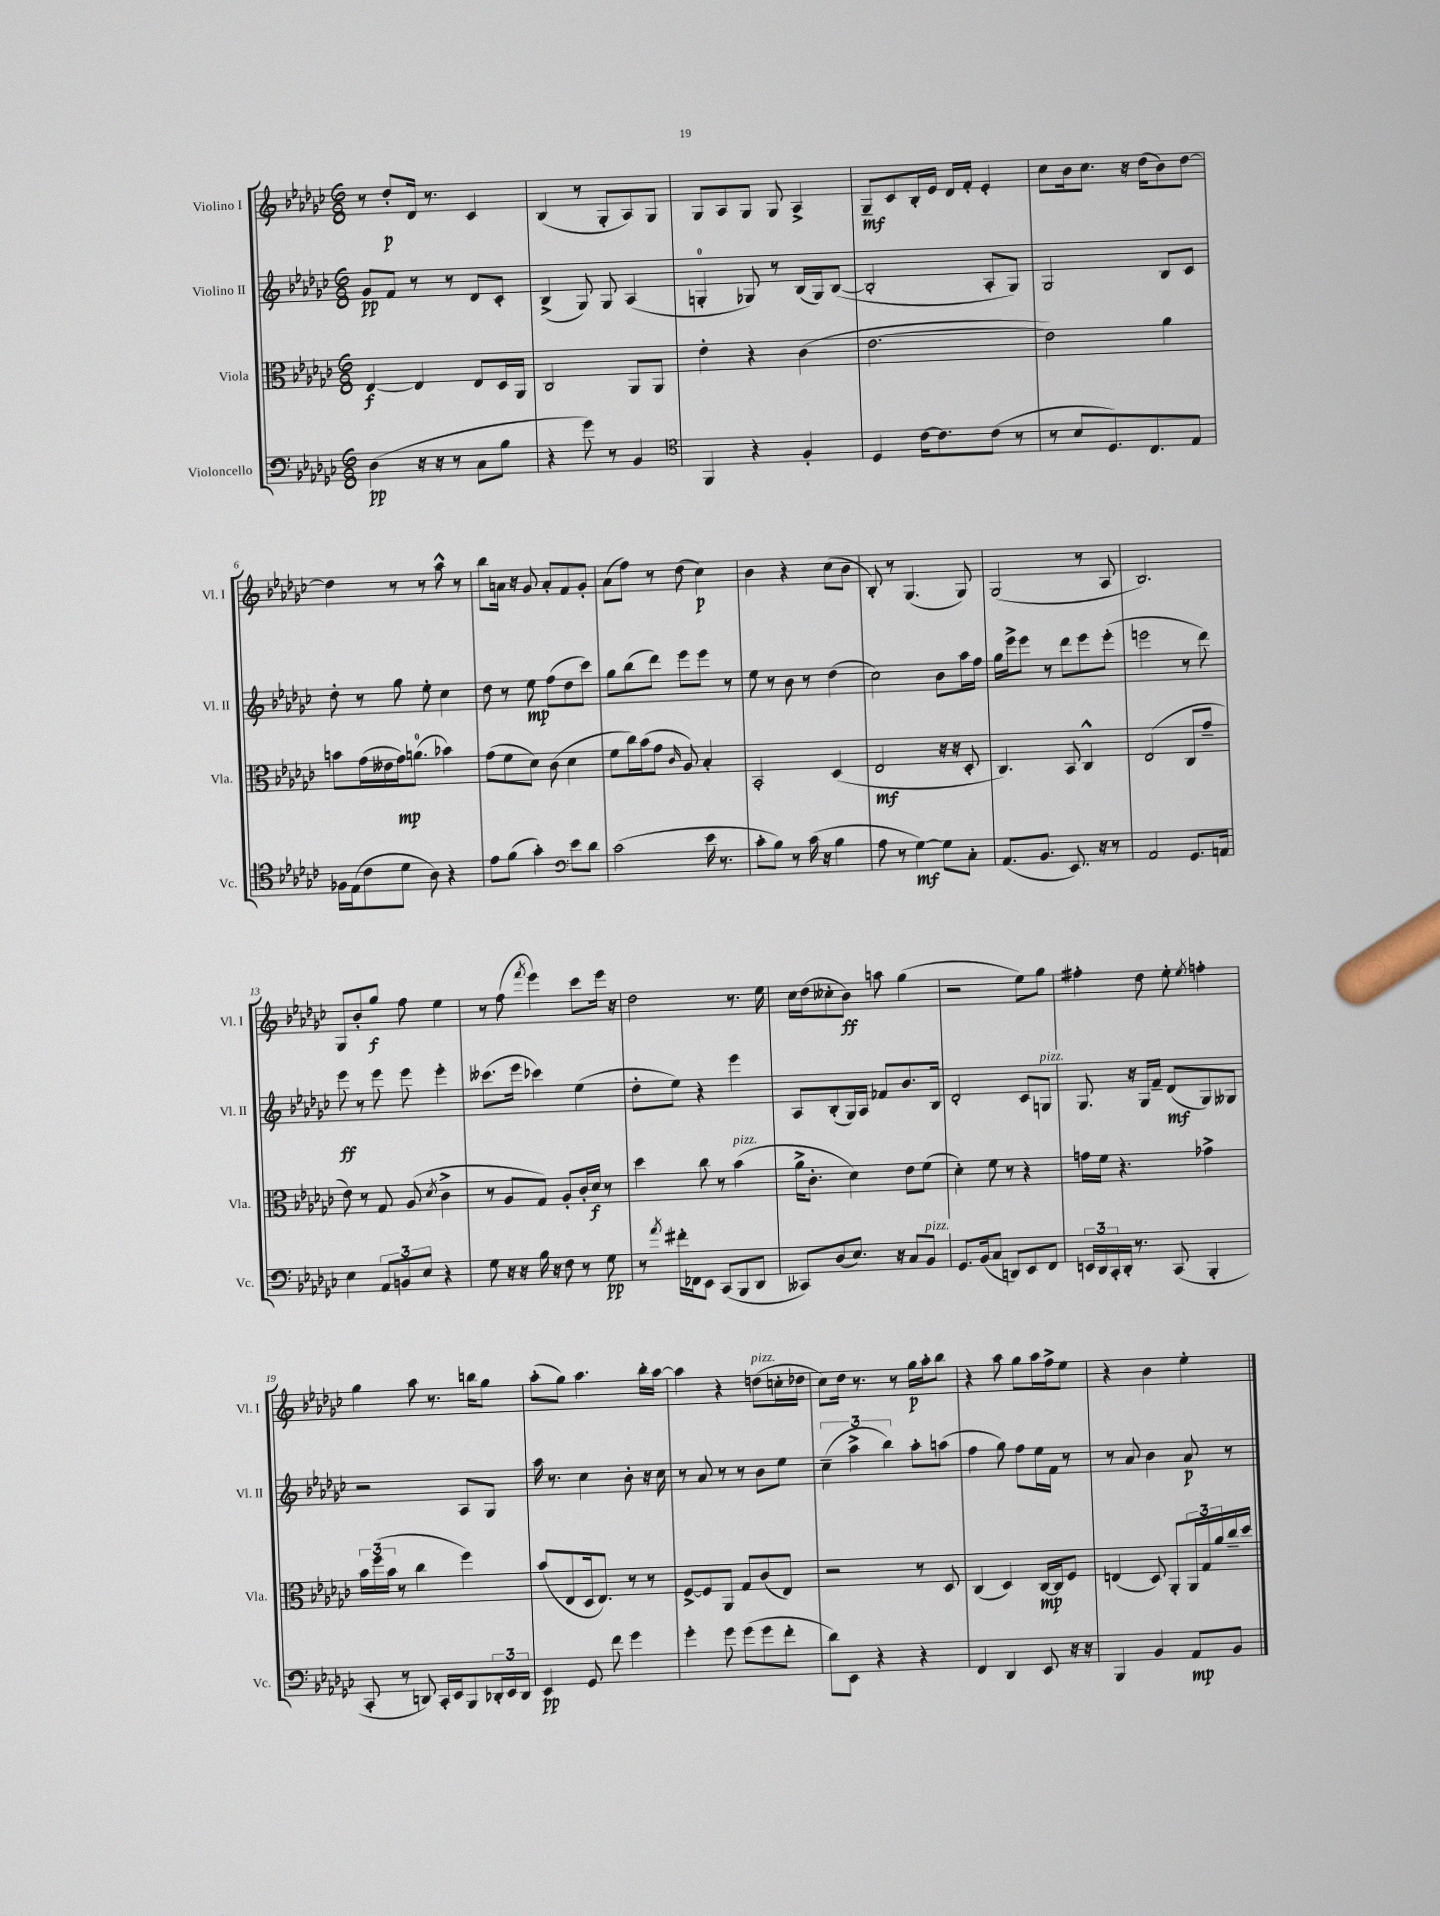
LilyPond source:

<<
\new StaffGroup <<
\new Staff = "s0" \with { instrumentName = "Violino I" shortInstrumentName = "Vl. I" } {
    \clef treble \key ges \major \numericTimeSignature \time 6/8
    r8 des''8-.\p des'16 r8. ces'4 |
    bes4( r8 ges8-. aes8) ges8 |
    ges8 aes8 ges8 ges8 aes4-> |
    ges8--\mf ces'8 bes16-. ees'16 des'16 f'16-. ees'4-. |
    ces''8 bes'16 ces''8. r16 des''16( bes'8) des''8~ |
    des''4 r8 r8 aes''8-^ r8 |
    bes''8 a'16 r16 ges'8 a'8-. f'8 ges'8-. |
    aes'8( f''8) r8 des''8( ces''4\p) |
    bes'4 r4 ces''8( bes'8 |
    bes8-.) r8 ges4.( ges8) |
    ges2( r8 aes8 |
    bes2.) |
    ges8 bes'8-. ges''8\f f''8 ees''4 |
    r8 f''8( \acciaccatura { f'''8 } ees'''4) ces'''8 ees'''16 r16 |
    des''2 r8. ees''16 |
    ces''16 des''16( ceses''8-. bes'8\ff) a''8 ges''4( |
    r2 ees''8) ges''8 |
    fis''4-. des''8 ees''8-. \acciaccatura { ees''8 } f''4-. |
    ges''4 aes''8 r8. b''16 ges''8 |
    aes''8-.( ges''8) aes''4. bes''16-. aes''16~ |
    aes''4 r4 d''8^\markup { \italic "pizz." }( c''16-. des''16 |
    ces''8) des''16 r8. r8 ges''16\p aes''16-. bes''8 |
    r4 aes''8 ges''8 aes''16 f''16-> ees''8 |
    r4 bes'4 ees''4-. \bar "|." |
}
\new Staff = "s1" \with { instrumentName = "Violino II" shortInstrumentName = "Vl. II" } {
    \clef treble \key ges \major \numericTimeSignature \time 6/8
    ges'8\pp f'8 r8 r8 des'8 ces'8-. |
    bes4->( ges8) ges8 aes4( |
    g4-0-. ges8) r8 bes16( ges16) bes8~( |
    bes2-. aes8-. ges8) |
    ges2 bes8 ces'8 |
    des''8-. r8 ges''8 ees''8-. ces''4 |
    des''8 r8 ees''8\mp f''8( des''8 ces'''8) |
    ges''8 bes''8( des'''8) ees'''8 ees'''8 r8 |
    ees''8 r8 bes'8 r8 des''4( |
    ces''2) bes'8 aes''16 f''16 |
    ges''16 ees'''16-> ees'''8 r8 des'''8 ees'''8 ees'''8-.( |
    e'''2 r8 des'''8) |
    ees'''8\ff r8 ees'''8 ees'''8 ees'''4-. |
    ceses'''8.( ees'''16 ces'''4) ees''4( |
    des''8-. ees''8) r4 ees'''4 |
    aes8 bes8-.( ges16) aes16 fes'8 bes'8. bes16 |
    des'2-. ces'8 g8^\markup { \italic "pizz." } |
    ges8. r16 ges16 f'16-- des'8\mf( ges8) geses8 |
    r2 aes8 ges8 |
    aes''16 r8. ces''4 bes'8-. r16 ces''16 |
    r8 aes'8 r8 r8 bes'8 ees''8 |
    \tuplet 3/2 { ces''4--( aes''4-> bes''4) } aes''8-. a''8( |
    f''4 ges''8) f''8 ees''16 f'16 r8 |
    r8 aes'8 bes'4 aes'8\p r8 \bar "|." |
}
\new Staff = "s2" \with { instrumentName = "Viola" shortInstrumentName = "Vla." } {
    \clef alto \key ges \major \numericTimeSignature \time 6/8
    ees4~\f ees4 ees8 des16 aes,16 |
    ces2 aes,8 aes,8 |
    ees'4-. r4 ces'4( |
    ees'2.~ |
    ees'2) aes'4 |
    b'8 ges'16( eeses'16 ges'16\mp) a'8.-0( bes'4) |
    ges'8( f'8 des'8) ces'8( des'4 |
    f'8 ces''16) bes'16( ges'8 \grace { ces'16 } aes8) bes4-. |
    bes,2-. des4( |
    ees2\mf r16 r16 des8-. |
    ces4.) bes,8 ces4-^ |
    ees2( ces8 ges'8-- |
    ees'8) r8 ges8 aes8( \acciaccatura { des'8 } ces'4-> |
    r8 aes8 ges8) aes8-. ces'16-. des'16\f r8 |
    des''4 ces''8 r8 bes'4^\markup { \italic "pizz." }( |
    aes'16-> ces'8.-. des'4) ees'8 f'8( |
    des'4-.) f'8 r8 r4 |
    g'16 f'16 r4. ges'4-> |
    \tuplet 3/2 { bes'16 f''16( bes'16 } r8 ces''4 f''4) |
    bes'8( ees8 des16 ees8.) r8 r8 |
    f8~-> f8 aes,8 ges8 ces'8( ees8) |
    r2 r8 des8 |
    ces4( des4) ces16~\mp ces16 f8 |
    e4( des8) aes,8-. \tuplet 3/2 { aes,16 ges16 aes'16 } ces''16-- des''16 \bar "|." |
}
\new Staff = "s3" \with { instrumentName = "Violoncello" shortInstrumentName = "Vc." } {
    \clef bass \key ges \major \numericTimeSignature \time 6/8
    des4\pp( r16 r16 r8 ces8 bes8 |
    r4 ges'8) r8 bes,4 |
    \clef tenor f,4 r4 f4-. |
    des4 ces'16~ ces'8. ces'8( r8 |
    r8 bes8 des8.) ces8. ees8 |
    fes16 ees16( ces'8 des'8 aes8) r4 |
    ees'8 f'8( ges'4-.) \clef bass ees'8 des'8 |
    ces'2( ees'16 r8. |
    ces'8-. bes8) r8 ces'16( r16 bes4 |
    aes8 r8 ges4~\mf) ges8 ces8-. |
    aes,8.( bes,8. ees,8.) r16 r8 |
    aes,2 ges,8. a,16 |
    ees4 \tuplet 3/2 { aes,8 b,8 ees8 } r4 |
    ges8 r16 r16 bes16 r16 f8 r8 ges8\pp |
    r8 \acciaccatura { aes'8 } fis'16-. fes,16 ees,8 ces,8( bes,,8 des,8 |
    ceses,8) des8( ees8.) r16 ces8 bes,8^\markup { \italic "pizz." } |
    ges,8. bes,16( ces8 d,8) ees,8 f,8 |
    \tuplet 3/2 { e,16 des,16 ces,16-. } des,16-. r8. ces,8( bes,,4-. |
    ces,8-. r8 d,8) ces,16-. ees,16 bes,,8 \tuplet 3/2 { des,16-. ees,16 des,16 } |
    ees,4\pp ges,8 f'8 ges'4 |
    ges'4-. ges'8 ges'8( ges'8 f'8-. |
    des'8) ees,8 r4 r4 |
    f,4 des,4 ees,8 r16 r16 |
    bes,,4 bes,4 aes,8\mp bes,8 \bar "|." |
}
>>
>>
